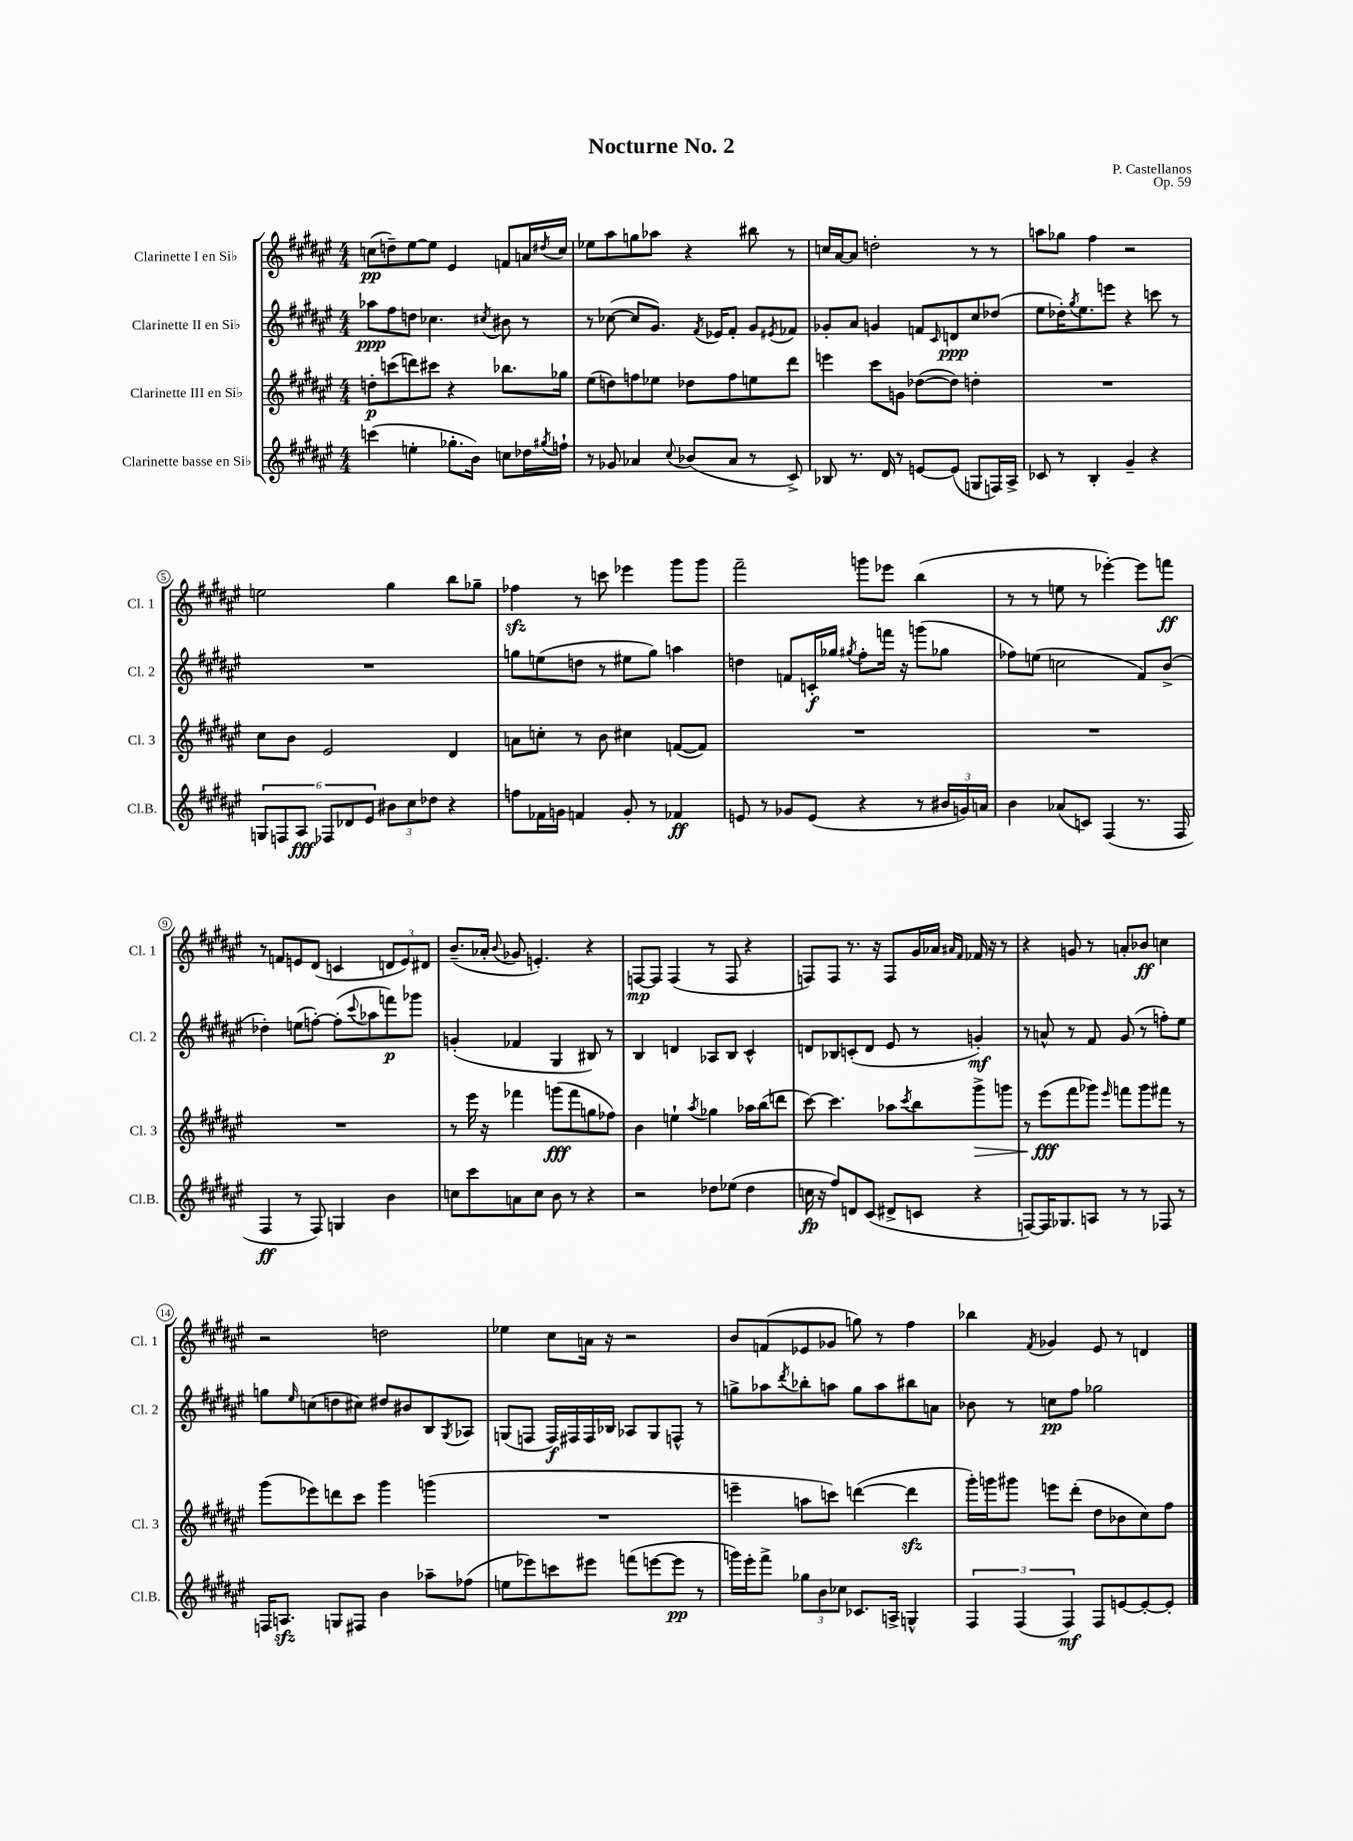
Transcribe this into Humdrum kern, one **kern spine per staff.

**kern	**dynam	**kern	**dynam	**kern	**dynam	**kern	**dynam
*part4	*part4	*part3	*part3	*part2	*part2	*part1	*part1
*staff4	*staff4	*staff3	*staff3	*staff2	*staff2	*staff1	*staff1
*I"Clarinette basse en Si♭	*	*I"Clarinette III en Si♭	*	*I"Clarinette II en Si♭	*	*I"Clarinette I en Si♭	*
*I'Cl.B.	*	*I'Cl. 3	*	*I'Cl. 2	*	*I'Cl. 1	*
*clefG2	*	*clefG2	*	*clefG2	*	*clefG2	*
*k[f#c#g#d#a#e#]	*	*k[f#c#g#d#a#e#]	*	*k[f#c#g#d#a#e#]	*	*k[f#c#g#d#a#e#]	*
*M4/4	*	*M4/4	*	*M4/4	*	*M4/4	*
=1	=1	=1	=1	=1	=1	=1	=1
(4cccn\	.	8ddn'\L	p	8aa-X\L	ppp	(8ccn\L	pp
.	.	(8cccn\	.	8ff#\	.	8ddn~\)	.
4een'\	.	8dddn\)	.	8ddn\J	.	[8ee#\	.
.	.	8ccc#X\J	.	4.cc-X\	.	8ee#\J]	.
8.gg-X'\L	.	4r	.	.	.	4e#/	.
16b\Jk)	.	.	.	.	.	.	.
.	.	.	.	8qcc#X/	.	.	.
8ccn\L	.	8.bb-X\L	.	8b#X\	.	8fn/L	.
16dd-X\L	.	.	.	8r	.	16an/L	.
8qgg#X/	.	.	.	.	.	8qdd#X/	.
16ffn`\JJ	.	16gg-X\Jk	.	.	.	16cc/JJ	.
=2	=2	=2	=2	=2	=2	=2	=2
8r	.	(8ee#\L	.	8r	.	8ee-X\L	.
8g-X/	.	8ddn\)	.	([8cc-X\	.	8aa#\	.
4a-X/	.	8ffn\	.	8cc-/L]	.	8ggn\	.
.	.	8ee-X\J	.	8.g#/J)	.	8aa-X\J	.
8qqcc#/	.	.	.	.	.	.	.
(8b-X/L	.	8dd-X\L	.	.	.	4r	.
.	.	.	.	8qf#/	.	.	.
.	.	.	.	16e-X/KL	.	.	.
8a-/J	.	8ff\	.	8f#'/J	.	.	.
8r	.	8een\	.	8g#/L	.	8bb#X\	.
.	.	.	.	8qe#X/	.	.	.
8c#^/)	.	8ddd#\J	.	8f-X/J	.	8r	.
=3	=3	=3	=3	=3	=3	=3	=3
8B-X/	.	4eeen\	.	8g-X'/L	.	16ccn/LL	.
.	.	.	.	.	.	[16a#/J	.
8.r	.	.	.	8a#/J	.	8a#/J]	.
.	.	8ccc#\L	.	4gn/	.	2ddn'\	.
16d#/	.	.	.	.	.	.	.
8r	.	8gn\J	.	.	.	.	.
[8en/L	.	([8dd-X\L	.	8fn/L	.	.	.
.	.	.	.	16qqc#/	.	.	.
(8e/J]	.	8dd-\J])	.	8dn/	ppp	.	.
8Gn/L	.	4ddn'\	.	8cc#/	.	8r	.
16Fn/L)	.	.	.	(8dd-X/J	.	8r	.
16A#^/JJ	.	.	.	.	.	.	.
=4	=4	=4	=4	=4	=4	=4	=4
8c-X/	.	1r	.	8ee#\L	.	8aan\L	.
8r	.	.	.	16dd-X'\K)	.	8gg-X\J	.
.	.	.	.	8qgg#/	.	.	.
.	.	.	.	8.ee#\	.	.	.
4B'/	.	.	.	.	.	4ff#\	.
.	.	.	.	8eeen\J	.	.	.
4g#~/	.	.	.	4r	.	2r	.
4r	.	.	.	8cccn\	.	.	.
.	.	.	.	8r	.	.	.
!!LO:LB:g=z
=5	=5	=5	=5	=5	=5	=5	=5
12Gn/L	.	8cc#\L	.	1r	.	2een\	.
12Fn/	.	.	.	.	.	.	.
.	.	8b\J	.	.	.	.	.
12A#/J	fff	.	.	.	.	.	.
12F-X/L	.	2e#/	.	.	.	.	.
12d-X/	.	.	.	.	.	.	.
12e#/J	.	.	.	.	.	.	.
12b#X\L	.	.	.	.	.	4gg#\	.
12cc#\	.	.	.	.	.	.	.
12dd-X\J	.	.	.	.	.	.	.
4r	.	4d#/	.	.	.	8bb\L	.
.	.	.	.	.	.	8gg-X~\J	.
=6	=6	=6	=6	=6	=6	=6	=6
8ffn\L	.	8an\L	.	8ggn\L	.	4ff-Xzz\	.
16f-X\L	.	8ccn'\J	.	(8een\	.	.	.
16gn\JJ	.	.	.	.	.	.	.
4fn/	.	8r	.	8ddn\J	.	8r	.
.	.	8b\	.	8r	.	8cccn\	.
8g'/	.	4cc#X\	.	8ee#X\L	.	4eee-X\	.
8r	.	.	.	8gg\J)	.	.	.
4f-X/	ff	([8fn/L	.	4aan\	.	8ggg#\L	.
.	.	8f/J])	.	.	.	8ggg#\J	.
=7	=7	=7	=7	=7	=7	=7	=7
8en/	.	1r	.	4ddn\	.	2fff#~\	.
8r	.	.	.	.	.	.	.
8g-X/L	.	.	.	8fn/L	.	.	.
(8e/J	.	.	.	16cn'/L	f	.	.
.	.	.	.	16gg-X/JJ	.	.	.
.	.	.	.	8qgg#X/	.	.	.
4r	.	.	.	8ff#'\L	.	8gggn\L	.
.	.	.	.	16fffn\Jk	.	8eee-X\J	.
.	.	.	.	16r	.	.	.
8r	.	.	.	(8gggn\L	.	(4bb\	.
24b#X/LL	.	.	.	8gg-X\J	.	.	.
24gn/)	.	.	.	.	.	.	.
24an/JJ	.	.	.	.	.	.	.
=8	=8	=8	=8	=8	=8	=8	=8
4b\	.	1r	.	8ff-X\L)	.	8r	.
.	.	.	.	(8een\J	.	8r	.
(8a-X/L	.	.	.	2ccn\	.	8een\	.
8cn/J)	.	.	.	.	.	8r	.
(4F#/	.	.	.	.	.	[4eee-X'\)	.
8.r	.	.	.	8f#/L)	.	8eee-\L]	.
.	.	.	.	(8b^/J	.	8fffn\J	ff
16F#/	.	.	.	.	.	.	.
!!LO:LB:g=z
=9	=9	=9	=9	=9	=9	=9	=9
4F#/	ff	1r	.	4dd-X'\)	.	8r	.
.	.	.	.	.	.	8fn/L	.
8r	.	.	.	(8een\L	.	8en/	.
8F#/)	.	.	.	[8ffn'\J)	.	(8d#/J	.
4Gn/	.	.	.	(8ff'\L]	.	4cn/	.
.	.	.	.	8qqccc#/	.	.	.
.	.	.	.	8aa-X\	.	.	.
4b\	.	.	.	8fffn\)	p	12dn/L	.
.	.	.	.	.	.	12e/)	.
.	.	.	.	8ggg-X\J	.	.	.
.	.	.	.	.	.	12d#X/J	.
=10	=10	=10	=10	=10	=10	=10	=10
8ccn\L	.	8r	.	(4gn'/	.	(8.b~/L	.
8ccc#\	.	16eee#\	.	.	.	.	.
.	.	16r	.	.	.	16a-X'/Jk	.
.	.	.	.	.	.	8qqb/	.
8an\	.	4fff-X\	.	4f-X/	.	8g-X/	.
8cc\J	.	.	.	.	.	4.en'/)	.
8b\	.	(8gggn\L	fff	4G#/	.	.	.
8r	.	8fff-\	.	.	.	.	.
4r	.	8ggn\	.	8B#X/)	.	4r	.
.	.	8ff-X\J)	.	8r	.	.	.
=11	=11	=11	=11	=11	=11	=11	=11
2r	.	4b\	.	4B/	.	[8Fn/L	mp
.	.	.	.	.	.	8F/J]	.
.	.	4een`\	.	4dn/	.	(4F/	.
.	.	8qaa#/	.	.	.	.	.
8dd-X\L	.	4gg-X\	.	8A-X/L	.	8r	.
(8ee-X\J	.	.	.	8B/J	.	8F/	.
4dd-\	.	16aa-X\LL	.	4c#^^/	.	4r	.
.	.	(16bb\J	.	.	.	.	.
.	.	8dddn\J	.	.	.	.	.
=12	=12	=12	=12	=12	=12	=12	=12
16ccn\	fp	[8ccc#\)	.	8dn/L	.	8Fn/L)	.
16r	.	.	.	.	.	.	.
8ff#/L)	.	4.ccc#\]	.	8B-X/	.	8F/J	.
8dn/	.	.	.	(8cn'/	.	8.r	.
(8c#/J	.	.	.	8d/J	.	.	.
.	.	.	.	.	.	16r	.
8d#X^/L	.	8aa-X\L	.	8e#/	.	8F/L	.
.	.	8qccc#/	.	.	.	.	.
8cn/J	.	8bb\	.	8r	.	16g#/L	.
.	.	.	.	.	.	16a-X/JJ	.
.	.	.	.	.	.	16qqa#X/LL	.
.	.	.	.	.	.	16qqf#/JJ	.
!	!	!	!LO:HP:b	!	!	!	!
4r	.	8ggg#^\	>	4gn'/)	mf	16f-X/	.
.	.	.	.	.	.	16r	.
.	.	8gggn\J	.	.	.	8r	.
=13	=13	=13	=13	=13	=13	=13	=13
[8Fn/L)	.	8r	.	8r	.	4r	.
16F/K]	.	(8eee#\L	fff	8an^^/	.	.	.
8.G-X/	.	.	.	.	.	.	.
.	.	8fff#\	]	8r	.	8gn/	.
8An/J	.	8ggg-X\J)	.	8f#/	.	8r	.
.	.	16qqeee#/	.	.	.	.	.
8r	.	8fffn\L	.	(8g#/	.	8an'/L	.
8r	.	8ggg-\	.	8r	.	8b-X/J	ff
8F-X/	.	8fff#X\J	.	8ffn'\L)	.	4ccn\	.
8r	.	8r	.	8ee#\J	.	.	.
!!LO:LB:g=z
=14	=14	=14	=14	=14	=14	=14	=14
16Fn/KL	.	(8ggg#\L	.	8ggn\L	.	2r	.
8.Anzz/J	.	.	.	.	.	.	.
.	.	.	.	16qqee#/	.	.	.
.	.	8eee-X\)	.	(8ccn\	.	.	.
8Gn/L	.	8dddn\	.	8ddn\	.	.	.
8F#X/J	.	8ccc#\J	.	8cc#X\J)	.	.	.
4b\	.	4ggg#\	.	8dd#X/L	.	2ddn\	.
.	.	.	.	8b#X/	.	.	.
8aa-X~\L	.	(4gggn\	.	8B/	.	.	.
.	.	.	.	8qG#/	.	.	.
(8ff-X\J	.	.	.	8A-X/J	.	.	.
=15	=15	=15	=15	=15	=15	=15	=15
8een\L	.	1r	.	(8Gn/L	.	4ee-X\	.
8eee-X\)	.	.	.	8Fn/J	.	.	.
8cccn\	.	.	.	16F/LL)	f	8cc#\L	.
.	.	.	.	16F#X/	.	.	.
8eee#X\J	.	.	.	16F#/	.	16an\Jk	.
.	.	.	.	16B-X/JJ	.	16r	.
(8fffn\L	.	.	.	8A-X/L	.	2r	.
[8eeen\	.	.	.	8G/	.	.	.
8eee\J]	pp	.	.	8Fn^^/J	.	.	.
8r	.	.	.	8r	.	.	.
=16	=16	=16	=16	=16	=16	=16	=16
16gggn\LL)	.	4eeen~\	.	8ggn^\L	.	8b/L	.
16eee#'\J	.	.	.	.	.	.	.
8fff#^\J	.	.	.	8aa-X\	.	(8fn/	.
.	.	.	.	8qddd#/	.	.	.
12gg-X\L	.	8aan\L	.	8bb-X'\	.	8e-X/	.
12b\	.	.	.	.	.	.	.
.	.	8cccn\J)	.	8aan\J	.	8g-X/J	.
12cc-X\J	.	.	.	.	.	.	.
8.c-X/L	.	([4dddn\	.	8gg\L	.	8ggn\)	.
.	.	.	.	8aa\	.	8r	.
16An^/Jk	.	.	.	.	.	.	.
4Gn^^/	.	4dddzz\]	.	8bb#X\	.	4ff#\	.
.	.	.	.	8an\J	.	.	.
=17	=17	=17	=17	=17	=17	=17	=17
6F#/	.	16ggg#'\LL)	.	8b-X\	.	4bb-X\	.
.	.	16gggn\J	.	.	.	.	.
.	.	8ggg#X\J	.	8r	.	.	.
(6F#/	.	.	.	.	.	.	.
.	.	.	.	.	.	8qf#/	.
.	.	8eeen\L	.	8ccn\L	pp	4g-X/	.
6F#/)	mf	.	.	.	.	.	.
.	.	(8ddd#'\J	.	8ff#\J	.	.	.
8F#/L	.	8dd#\L	.	2gg-X\	.	8e#/	.
[8en/	.	8b-X\	.	.	.	8r	.
8e'/_	.	8cc#\)	.	.	.	4dn/	.
8e'/J]	.	8ff#\J	.	.	.	.	.
==	==	==	==	==	==	==	==
*-	*-	*-	*-	*-	*-	*-	*-
